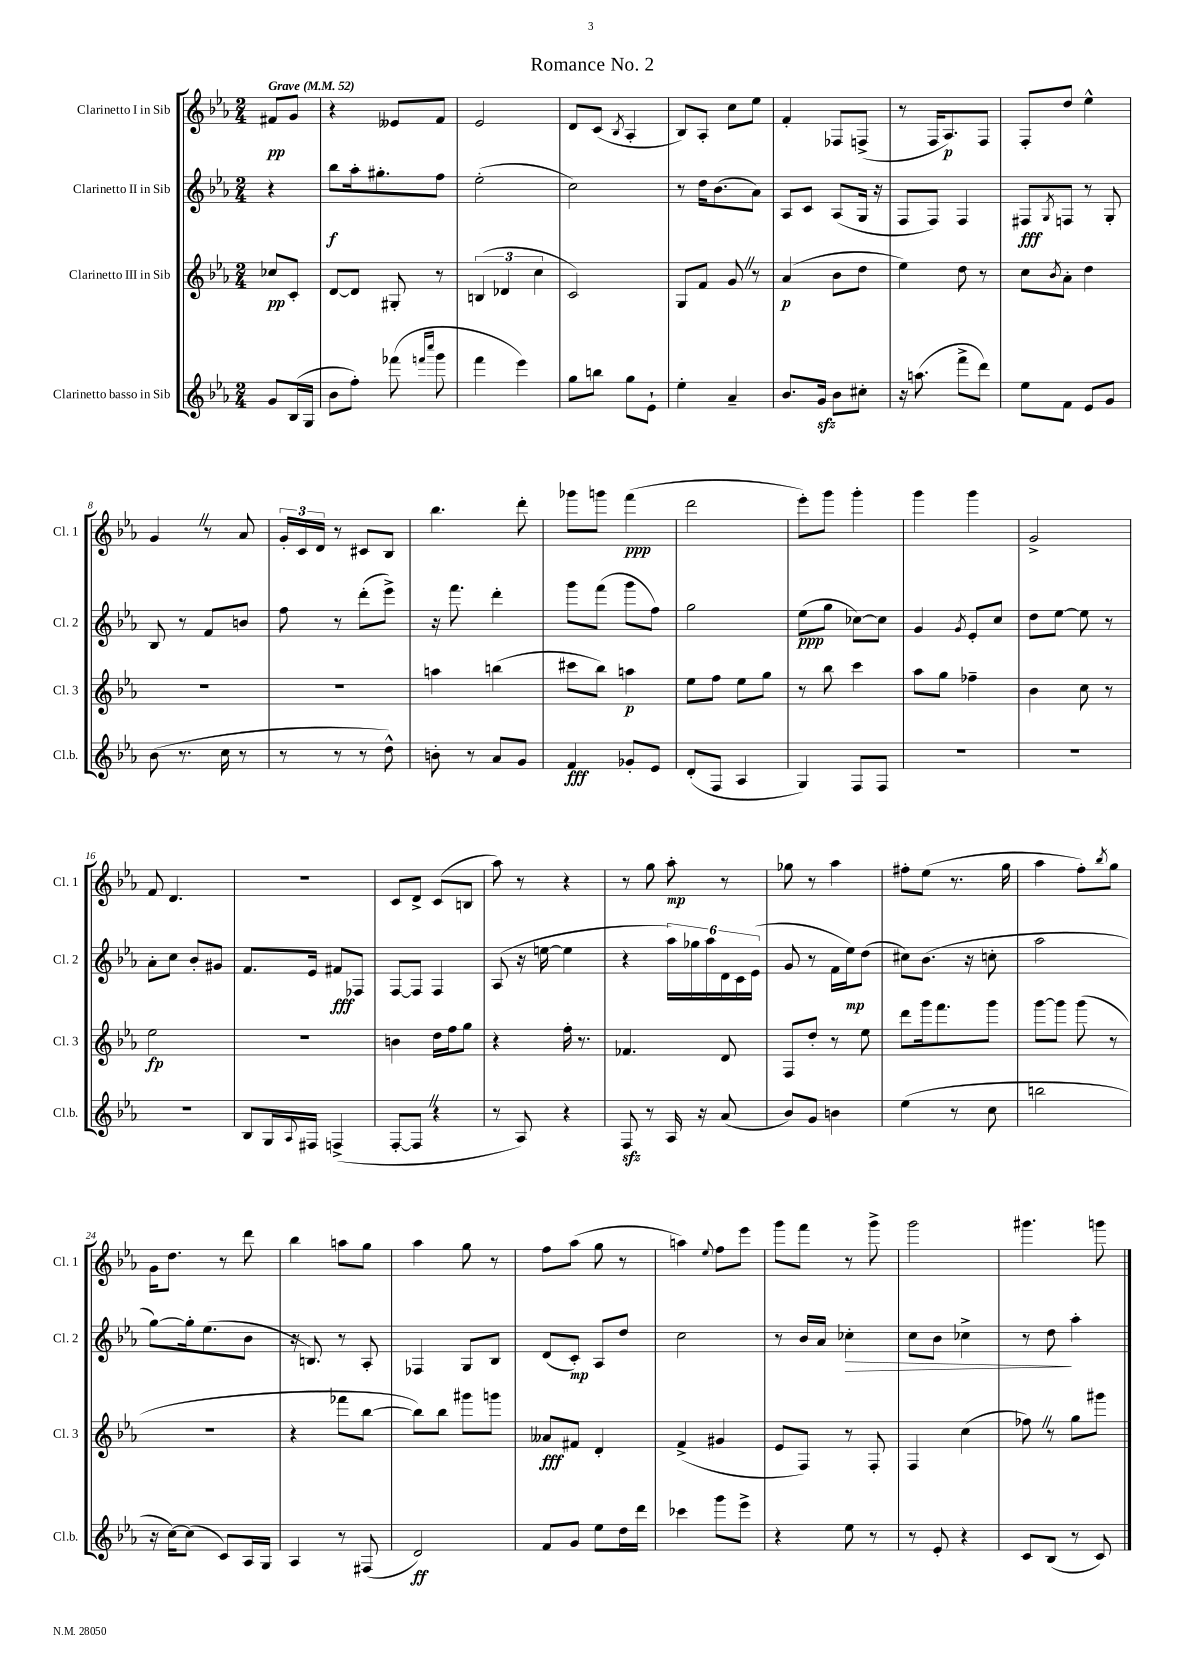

**kern	**kern	**kern	**kern
*staff4	*staff3	*staff2	*staff1
*clefG2	*clefG2	*clefG2	*clefG2
*k[b-e-a-]	*k[b-e-a-]	*k[b-e-a-]	*k[b-e-a-]
*M2/4	*M2/4	*M2/4	*M2/4
*MM52	*MM52	*MM52	*MM52
8g	8cc-	4r	8f#
(16B-	8c'	.	8g
16G	.	.	.
=	=	=	=
8b-	[8d	8bb-	4r
8ff')	8d]	16aa-'	.
.	.	8.gg#'	.
(8fff-	8G#'	.	8e--
16qqfff	.	.	.
16qqcccc	.	.	.
8ggg	8r	8ff	8f
=	=	=	=
4fff	(6B	(2ee-'	2e-
.	6d-	.	.
4eee-)	.	.	.
.	6cc	.	.
=	=	=	=
8gg	2c)	2cc)	8d
8bb	.	.	(8c
.	.	.	8qB-
8gg	.	.	4A-'
8e-`	.	.	.
=	=	=	=
4ee-'	8G	8r	8B-)
.	8f	16dd	8A-'
.	.	(8.b-	.
4a-~	8g	.	8cc
.	8r	8a-)	8ee-
=	=	=	=
8.b-	(4a-	8A-	4f'
.	.	8c	.
16g	.	.	.
8b-	8b-	(8A-	8F-
8cc#'	8dd	16G	(8F^
.	.	16r	.
=	=	=	=
16r	4ee-)	8F	8r
(8.aa	.	.	.
.	.	8F)	16F
.	.	.	8.A-)
8fff^	8dd	4F	.
8ddd)	8r	.	8F
=	=	=	=
8ee-	8cc	8F#	8F'
.	8qb-	8qG	.
8f	8a-'	8F	8dd
8e-	4dd	8r	4ee-^^
8g	.	8G'	.
=	=	=	=
(8b-	2r	8B-	4g
8.r	.	8r	.
.	.	8f	8r
16cc	.	.	.
8r	.	8b	8a-
=	=	=	=
8r	2r	8ff	24g'
.	.	.	24c
.	.	.	24d
8r	.	8r	8r
8r	.	(8ddd'	8c#
8dd^^)	.	8eee-^)	8B-
=	=	=	=
8b'	4aa	16r	4.bb-
.	.	8.fff	.
8r	.	.	.
8a-	(4bb	4ddd'	.
8g	.	.	8ddd'
=	=	=	=
4f	8ccc#	8ggg	8ggg-
.	8bb-)	(8fff	8ggg
8g-'	4aa	8ggg	(4fff
8e-	.	8ff)	.
=	=	=	=
(8d'	8ee-	2gg	2ddd
8F	8ff	.	.
4A-	8ee-	.	.
.	8gg	.	.
=	=	=	=
4G)	8r	(8ee-	8eee-')
.	8bb-	8gg	8ggg
8F	4ccc	[8cc-)	4ggg'
8F	.	8cc-]	.
=	=	=	=
2r	8aa-	4g	4ggg
.	8gg	.	.
.	.	8qg	.
.	4ff-~	8e-'	4ggg
.	.	8cc	.
=	=	=	=
2r	4b-	8dd	2g^
.	.	[8ee-	.
.	8cc	8ee-]	.
.	8r	8r	.
=	=	=	=
2r	2ee-	8a-'	8f
.	.	8cc	4.d
.	.	8b-'	.
.	.	8g#	.
=	=	=	=
8B-	2r	8.f	2r
16G	.	.	.
8qqA-	.	.	.
16F#	.	16e-	.
(4F^	.	8f#	.
.	.	8F-	.
=	=	=	=
[8F'	4b	[8F	8c
8F]	.	8F]	8d^
4r	16dd	4F	(8c
.	16ff	.	.
.	8gg	.	8B
=	=	=	=
8r	4r	(8A-	8aa-)
8A-)	.	16r	8r
.	.	[16ee	.
4r	16ff'	4ee]	4r
.	8.r	.	.
=	=	=	=
8F	4.f-	4r	8r
8r	.	.	8gg
16A-	.	24aa-)	8aa-'
.	.	24gg-	.
16r	.	.	.
.	.	24aa-	.
(8a-	8d	24d	8r
.	.	24c	.
.	.	(24e-	.
=	=	=	=
8b-)	8F	8g	8gg-
8g	8dd'	8r	8r
4b	8r	16f	4aa-
.	.	16ee-)	.
.	8ee-	(8dd	.
=	=	=	=
(4ee-	8ddd	8cc#)	8ff#'
.	16ggg	(8.b-	(8ee-
.	8.fff	.	.
8r	.	.	8.r
.	.	16r	.
8cc	8ggg	8cc'	.
.	.	.	16gg
=	=	=	=
2bb	[8ggg	2aa-	4aa-
.	8ggg]	.	.
.	(8ggg	.	8ff')
.	.	.	8qbb-
.	8r	.	8gg
=	=	=	=
16r	2r	[8gg)	16g
[16cc)	.	.	8.dd
(8cc]	.	16gg']	.
.	.	(8.ee-	.
8c)	.	.	8r
16A-	.	8b-	8ddd
16G	.	.	.
=	=	=	=
4A-	4r	16r	4bb-
.	.	8.B)	.
8r	8fff-	8r	8aa
(8F#	[8bb-	8A-'	8gg
=	=	=	=
2d)	8bb-])	4F-	4aa-
.	8bb-	.	.
.	8ggg#	8G	8gg
.	8ggg	8B-	8r
=	=	=	=
8f	8a--	(8d	8ff
8g	8f#	8c')	(8aa-
8ee-	4d'	8A-	8gg
16dd	.	8dd	8r
16ddd	.	.	.
=	=	=	=
4ccc-	(4f^	2cc	4aa)
.	.	.	8qqee-
8ggg	4g#	.	8ff
8eee-^	.	.	8eee-
=	=	=	=
4r	8e-	8r	8ggg
.	8F)	16b-	8fff
.	.	16a-	.
8ee-	8r	4cc-'	8r
8r	8F'	.	8ggg^
=	=	=	=
8r	4F	8cc	2ggg
8e-'	.	8b-	.
4r	(4cc	4cc-^	.
=	=	=	=
8c	8ff-)	8r	4.ggg#
(8B-	8r	8dd	.
8r	8gg	4aa-'	.
8c)	8ggg#	.	8ggg
==	==	==	==
*-	*-	*-	*-
